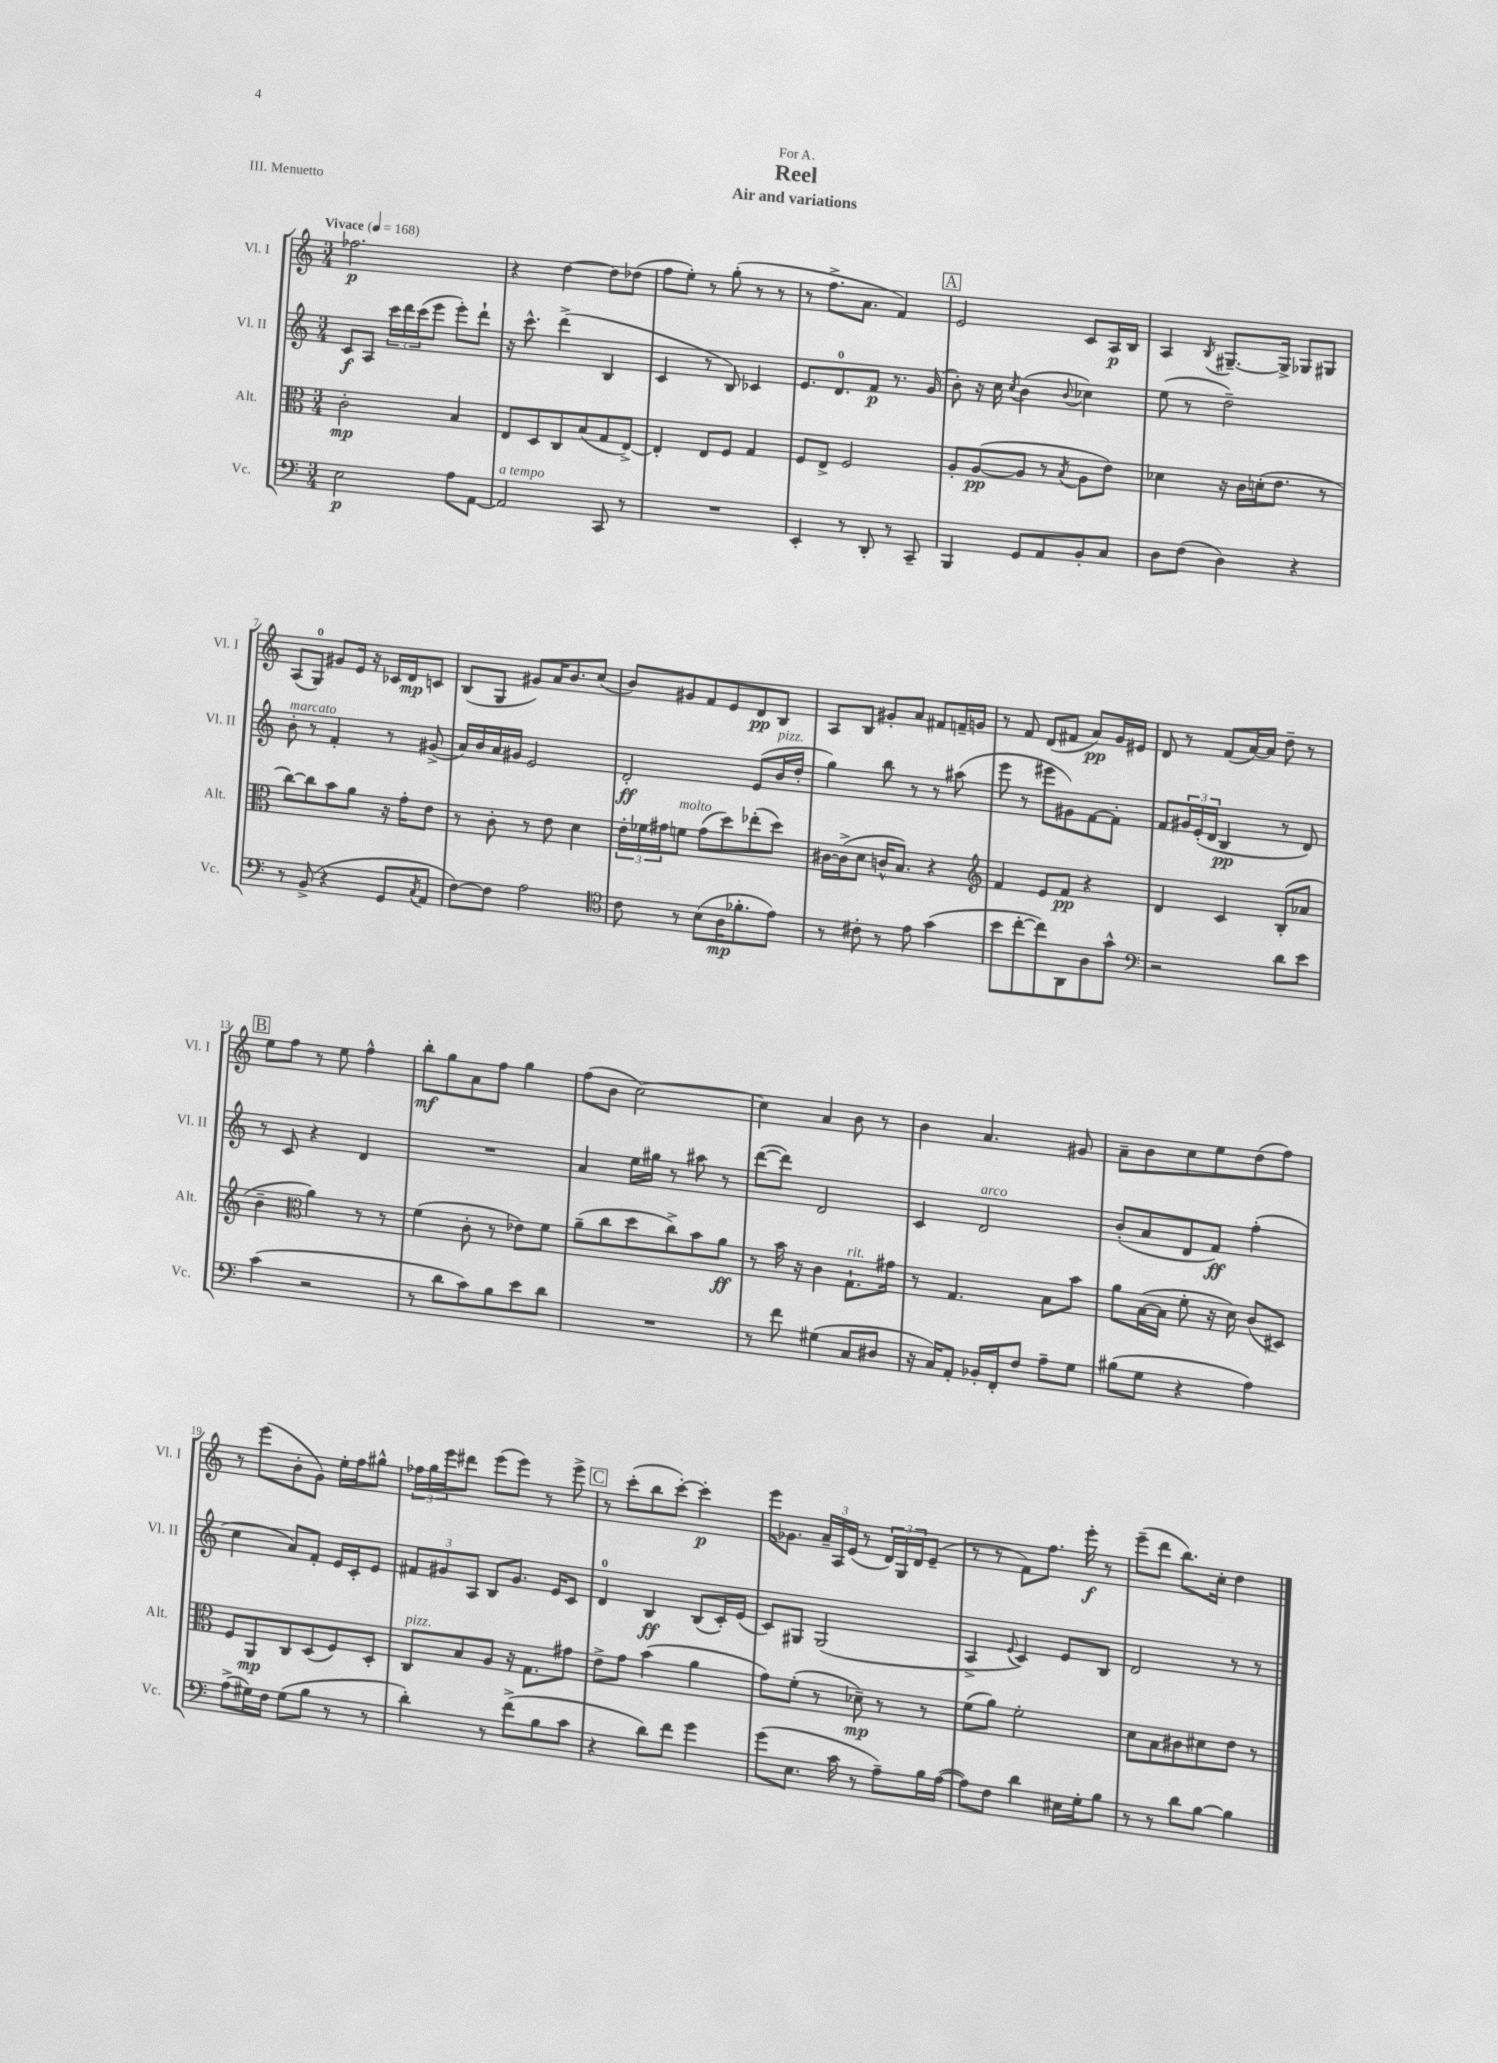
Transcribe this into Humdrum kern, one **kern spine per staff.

**kern	**dynam	**kern	**dynam	**kern	**dynam	**kern	**dynam
*part4	*part4	*part3	*part3	*part2	*part2	*part1	*part1
*staff4	*staff4	*staff3	*staff3	*staff2	*staff2	*staff1	*staff1
*I"Vc.	*	*I"Alt.	*	*I"Vl. II	*	*I"Vl. I	*
*I'Vc.	*	*I'Alt.	*	*I'Vl. II	*	*I'Vl. I	*
*clefF4	*	*clefC3	*	*clefG2	*	*clefG2	*
*k[]	*	*k[]	*	*k[]	*	*k[]	*
*M3/4	*	*M3/4	*	*M3/4	*	*M3/4	*
*MM168	*	*MM168	*	*MM168	*	*MM168	*
=1	=1	=1	=1	=1	=1	=1	=1
!	!	!	!	!	!	!LO:TX:a:B:t=Vivace	!
2E\	p	2c'\	mp	8c/L	f	2.ff-X\	p
.	.	.	.	8A/J	.	.	.
.	.	.	.	24ccc\LL	.	.	.
.	.	.	.	24ddd\	.	.	.
.	.	.	.	(24ccc\J	.	.	.
.	.	.	.	8eee\J	.	.	.
8A\L	.	4B/	.	8eee'\L)	.	.	.
[8AA\J	.	.	.	8ddd`\J	.	.	.
=2	=2	=2	=2	=2	=2	=2	=2
!LO:TX:a:i:t=a tempo	!	!	!	!	!	!	!
2AA/]	.	8E/L	.	16r	.	4r	.
.	.	.	.	8.ccc^^\	.	.	.
.	.	8D/	.	.	.	.	.
.	.	8C/	.	(4ddd^\	.	[4dd\	.
.	.	(8B/	.	.	.	.	.
8CC/	.	8G/	.	4B/	.	8dd\L]	.
8r	.	[8E^/J)	.	.	.	(8dd-X\J	.
=3	=3	=3	=3	=3	=3	=3	=3
2.r	.	4E'/]	.	4c/	.	8ff\L	.
.	.	.	.	.	.	8ee'\J)	.
.	.	8E/L	.	8r	.	8r	.
.	.	8F/J	.	8B/)	.	(8gg'\	.
.	.	4G/	.	4c-X/	.	8r	.
.	.	.	.	.	.	8r	.
=4	=4	=4	=4	=4	=4	=4	=4
4EE'/	.	8F/L	.	8.e/L	.	8r	.
.	.	8E^/J	.	.	.	8.ff^\L	.
.	.	.	.	8.d/	.	.	.
8r	.	2F/	.	.	.	.	.
.	.	.	.	.	.	8.a\J	.
8DD'/	.	.	.	8f/J	p	.	.
8r	.	.	.	8.r	.	4f/)	.
8CC~/	.	.	.	.	.	.	.
.	.	.	.	(16g/	.	.	.
!!LO:REH:place=s1:t=A
=5	=5	=5	=5	=5	=5	=5	=5
4BBB/	.	8A'/L	.	8b'\)	.	2e/	.
.	.	([8A/	pp	16r	.	.	.
.	.	.	.	16cc\	.	.	.
.	.	.	.	8qcc/	.	.	.
8GG/L	.	8A/J]	.	(4b\	.	.	.
8AA/	.	8r	.	.	.	.	.
.	.	8qB/	.	8qqb/	.	.	.
8BB'/	.	8A\L	.	4cc-X\)	.	8c/L	.
8C/J	.	8e\J)	.	.	.	16A/L	p
.	.	.	.	.	.	16B/JJ	.
=6	=6	=6	=6	=6	=6	=6	=6
8D\L	.	4d-X\	.	(8ee\	.	4A/	.
(8F\J	.	.	.	8r	.	.	.
.	.	.	.	.	.	8qB/	.
4D\)	.	16r	.	2dd~\)	.	[8.G#X~/L	.
.	.	16c\LL	.	.	.	.	.
.	.	(16dn'\J	.	.	.	.	.
.	.	8.e\J	.	.	.	16G#^/Jk]	.
4r	.	.	.	.	.	8G-X/L	.
.	.	8r	.	.	.	8G#X/J	.
!!LO:LB:g=z
=7	=7	=7	=7	=7	=7	=7	=7
!	!	!	!	!LO:TX:a:i:t=marcato	!	!	!
8r	.	[8cc\L)	.	8b'\	.	(8A/L	.
(8BB^/	.	8cc\]	.	8r	.	8G/J)	.
4r	.	8b\	.	4f'/	.	8g#X/L	.
.	.	8a\J	.	.	.	16e/Jk	.
.	.	.	.	.	.	16r	.
8GG/L	.	16r	.	8r	.	16c-X/LL	.
.	.	16g'\KL	.	.	.	16d/J	mp
8qC/	.	.	.	.	.	.	.
8AA/J	.	8e\J	.	(8g#X^/	.	8cn/J	.
=8	=8	=8	=8	=8	=8	=8	=8
[8F\L)	.	8r	.	16a/LL)	.	(8B/L	.
.	.	.	.	16b/	.	.	.
8F\J]	.	8c'\	.	16a/	.	8G/J	.
.	.	.	.	16g#X/JJ	.	.	.
2A\	.	8r	.	2e/	.	8g#X/L)	.
.	.	8e\	.	.	.	16a/K	.
.	.	.	.	.	.	8.b/	.
.	.	4d\	.	.	.	.	.
.	.	.	.	.	.	(8cc/J	.
=9	=9	=9	=9	=9	=9	=9	=9
*clefC4	*	*	*	*	*	*	*
8c\	.	24e'\LL	.	2d'/	ff	8b/L)	.
.	.	24f-X\	.	.	.	.	.
.	.	24g#X\J	.	.	.	.	.
!	!	!LO:TX:a:i:t=molto	!	!	!	!	!
8r	.	8fn\J	.	.	.	8g#X/	.
(8B\L	.	(8g#\L	.	.	.	8f/	.
16A\K	mp	8dd\)	.	.	.	8e/	.
8.f-X'\	.	.	.	.	.	.	.
.	.	(8ee-X'\	.	(8e/L	.	8d/	pp
!	!	!	!	!LO:TX:a:i:t=pizz.	!	!	!
8e\J)	.	8dd\J)	.	16b/L	.	8B/J	.
.	.	.	.	16dd'/JJ	.	.	.
=10	=10	=10	=10	=10	=10	=10	=10
8r	.	[16c#X\LL	.	4gg\)	.	8A/L	.
.	.	(16c#^\J]	.	.	.	.	.
8c#X'\	.	8d\J	.	.	.	8B/J	.
8r	.	16cn^^/KL	.	8bb\	.	8g#X'/L	.
.	.	8.B/J)	.	.	.	.	.
8e\	.	.	.	8r	.	8a/J	.
(4g\	.	4r	.	8r	.	8f#X/L	.
.	.	.	.	(8aa#X\	.	16fn~/L	.
.	.	.	.	.	.	16gn/JJ	.
=11	=11	=11	=11	=11	=11	=11	=11
*	*	*clefG2	*	*	*	*	*
8b\L	.	4f/	.	8eee\	.	8r	.
[8cc'\	.	.	.	8r	.	8f/	.
8cc\])	.	8e/L	.	8eee#X\L	.	(8d/L	.
8AA\	.	8f/J	pp	8g#X\)	.	8f#X/J	.
8A\	.	4r	.	[8f\	.	8a/L)	pp
8g^^\J	.	.	.	8f'\J]	.	16g/L	.
.	.	.	.	.	.	16e#X/JJ	.
=12	=12	=12	=12	=12	=12	=12	=12
*clefF4	*	*	*	*	*	*	*
2r	.	4d/	.	8f/L	.	8d/	.
.	.	.	.	24g#X/L	.	8r	.
.	.	.	.	(24e'/	.	.	.
.	.	.	.	24d/JJ	.	.	.
.	.	4c/	.	4B/	pp	(8f/L	.
.	.	.	.	.	.	[16a/L)	.
.	.	.	.	.	.	16a/JJ]	.
8d\L	.	(8B'/L	.	8r	.	8dd~\	.
8e\J	.	8a-X/J	.	8d/)	.	8r	.
!!LO:LB:g=z
!!LO:REH:place=s1:t=B
=13	=13	=13	=13	=13	=13	=13	=13
(4c\	.	4b~\	.	8r	.	8ee\L	.
.	.	.	.	8c/	.	8ff\J	.
*	*	*clefC3	*	*	*	*	*
2r	.	4a\)	.	4r	.	8r	.
.	.	.	.	.	.	8ee\	.
.	.	8r	.	4d/	.	4ff^^\	.
.	.	8r	.	.	.	.	.
=14	=14	=14	=14	=14	=14	=14	=14
8r	.	(4f\	.	2.r	.	8bb'\L	mf
8d\L	.	.	.	.	.	8gg\	.
8c\)	.	8c'\	.	.	.	8a\	.
8B\	.	8r	.	.	.	8ff\J	.
8e\	.	8e-X\L)	.	.	.	4gg\	.
8d\J	.	8f\J	.	.	.	.	.
=15	=15	=15	=15	=15	=15	=15	=15
2.r	.	(8a~\L	.	4a/	.	(8ff\L	.
.	.	8cc\	.	.	.	8b\J	.
.	.	8dd\	.	16ee\LL	.	[2cc\)	.
.	.	.	.	16gg#X\JJ	.	.	.
.	.	8cc^\)	.	8r	.	.	.
.	.	8b\	.	8aa#X\	.	.	.
.	.	8a\J	ff	8r	.	.	.
=16	=16	=16	=16	=16	=16	=16	=16
8r	.	8r	.	([8ddd\L	.	4cc\]	.
8f\	.	16b\	.	8ddd\J])	.	.	.
.	.	16r	.	.	.	.	.
(4G#X\	.	4c\	.	2d/	.	4a/	.
!	!	!LO:TX:a:i:t=rit.	!	!	!	!	!
8C/L	.	8.G`\L	.	.	.	8b\	.
8D#X/J	.	.	.	.	.	8r	.
.	.	16g#X\Jk	.	.	.	.	.
=17	=17	=17	=17	=17	=17	=17	=17
16r	.	8r	.	4c/	.	4b\	.
16C/KL)	.	.	.	.	.	.	.
8AA'/J	.	4.G/	.	.	.	.	.
!	!	!	!	!LO:TX:a:i:t=arco	!	!	!
16BB-X'/LL	.	.	.	2d/	.	4.a/	.
16FF'/J	.	.	.	.	.	.	.
8F/J	.	.	.	.	.	.	.
8A~\L	.	8B\L	.	.	.	.	.
8G\J	.	8b\J	.	.	.	8g#X/	.
=18	=18	=18	=18	=18	=18	=18	=18
(8B#X\L	.	8a\L	.	(8b'/L	.	8a~\L	.
8G\J	.	([16B\L	.	8a/	.	8b\	.
.	.	16B\JJ]	.	.	.	.	.
4r	.	8f'\	.	8d/	.	8cc\	.
.	.	16r	.	8f/J)	ff	8ee\	.
.	.	16d\)	.	.	.	.	.
4A\)	.	(8c/L	.	(4ff'\	.	(8dd\	.
.	.	8D#X/J)	.	.	.	8ff\J)	.
!!LO:LB:g=z
=19	=19	=19	=19	=19	=19	=19	=19
(8A^\L	.	8F/L	.	4cc\	.	8r	.
16G#X\L)	.	8AA/	mp	.	.	(8eee\L	.
16F\JJ	.	.	.	.	.	.	.
(8G#\L	.	8C/	.	8a/L)	.	8b'\	.
8B\J	.	(8D/	.	8f'/J	.	8g\J)	.
8r	.	8F/)	.	16e/LL	.	16ee'\LL	.
.	.	.	.	16c'/J	.	16ff\J	.
8r	.	8D'/J	.	8e/J	.	8gg#X^^\J	.
=20	=20	=20	=20	=20	=20	=20	=20
!	!	!LO:TX:a:i:t=pizz.	!	!	!	!	!
4d'\)	.	8C/L	.	12f#X/L	.	24ff-X\LL	.
.	.	.	.	.	.	24gg\	.
.	.	.	.	12g#X/	.	24eee\J	.
.	.	8B/	.	.	.	8ddd#X\J	.
.	.	.	.	12A/J	.	.	.
8r	.	8A/J	.	8B/L	.	(8eee\L	.
(8f^\L	.	16r	.	8.g#/J	.	8eee\J)	.
.	.	8.G\L	.	.	.	.	.
8B\	.	.	.	.	.	8r	.
.	.	.	.	16e/KL	.	.	.
8c\J	.	8g#X\J	.	8c/J	.	8eee^\	.
!!LO:REH:place=s1:t=C
=21	=21	=21	=21	=21	=21	=21	=21
4r	.	8e^\L	.	4d/	.	8r	.
.	.	8g\J	.	.	.	(8ccc'\L	.
8d\L)	.	(4b\	.	4B/	ff	8bb\	.
8f\J	.	.	.	.	.	[8ccc'\J)	.
4g\	.	4a\	.	(8B/L	.	4ccc'\]	p
.	.	.	.	16c'/L)	.	.	.
.	.	.	.	(16e/JJ	.	.	.
=22	=22	=22	=22	=22	=22	=22	=22
(8g\L	.	8g\L)	.	8c/L)	.	16eee\KL	.
.	.	.	.	.	.	8.g-X\J	.
8.E\J	.	(8f'\J	.	8G#X/J	.	.	.
.	.	8r	.	(2G#/	.	24a~/LL	.
.	.	.	.	.	.	24A/	.
16c\	.	.	.	.	.	.	.
.	.	.	.	.	.	(24e/JJ	.
8r	.	8d-X~\)	mp	.	.	8r	.
8A~\L)	.	8r	.	.	.	24d/LL)	.
.	.	.	.	.	.	24G/	.
.	.	.	.	.	.	24d/J	.
16B\L	.	8r	.	.	.	(8e~/J	.
([16A\JJ	.	.	.	.	.	.	.
=23	=23	=23	=23	=23	=23	=23	=23
8A\L])	.	(8f\L	.	4A^/	.	8r	.
8F\J	.	8a\J)	.	.	.	8r	.
.	.	.	.	8qqe/	.	.	.
4d\	.	2f'\	.	4c/)	.	8f\L)	.
.	.	.	.	.	.	8.ff\J	.
16E#X\LL	.	.	.	8e/L	.	.	.
16G'\J	.	.	.	.	.	16eee'\	f
8B\J	.	.	.	8B/J	.	8r	.
=24	=24	=24	=24	=24	=24	=24	=24
8r	.	8d\L	.	2d/	.	(8eee~\L	.
8r	.	8B\	.	.	.	8ddd\J	.
8d\L	.	8c#X\	.	.	.	8.bb\L)	.
[8B\J	.	8d#X\	.	.	.	.	.
.	.	.	.	.	.	16cc'\Jk	.
4B\]	.	8e\J	.	8r	.	4dd\	.
.	.	8r	.	8r	.	.	.
==	==	==	==	==	==	==	==
*-	*-	*-	*-	*-	*-	*-	*-
